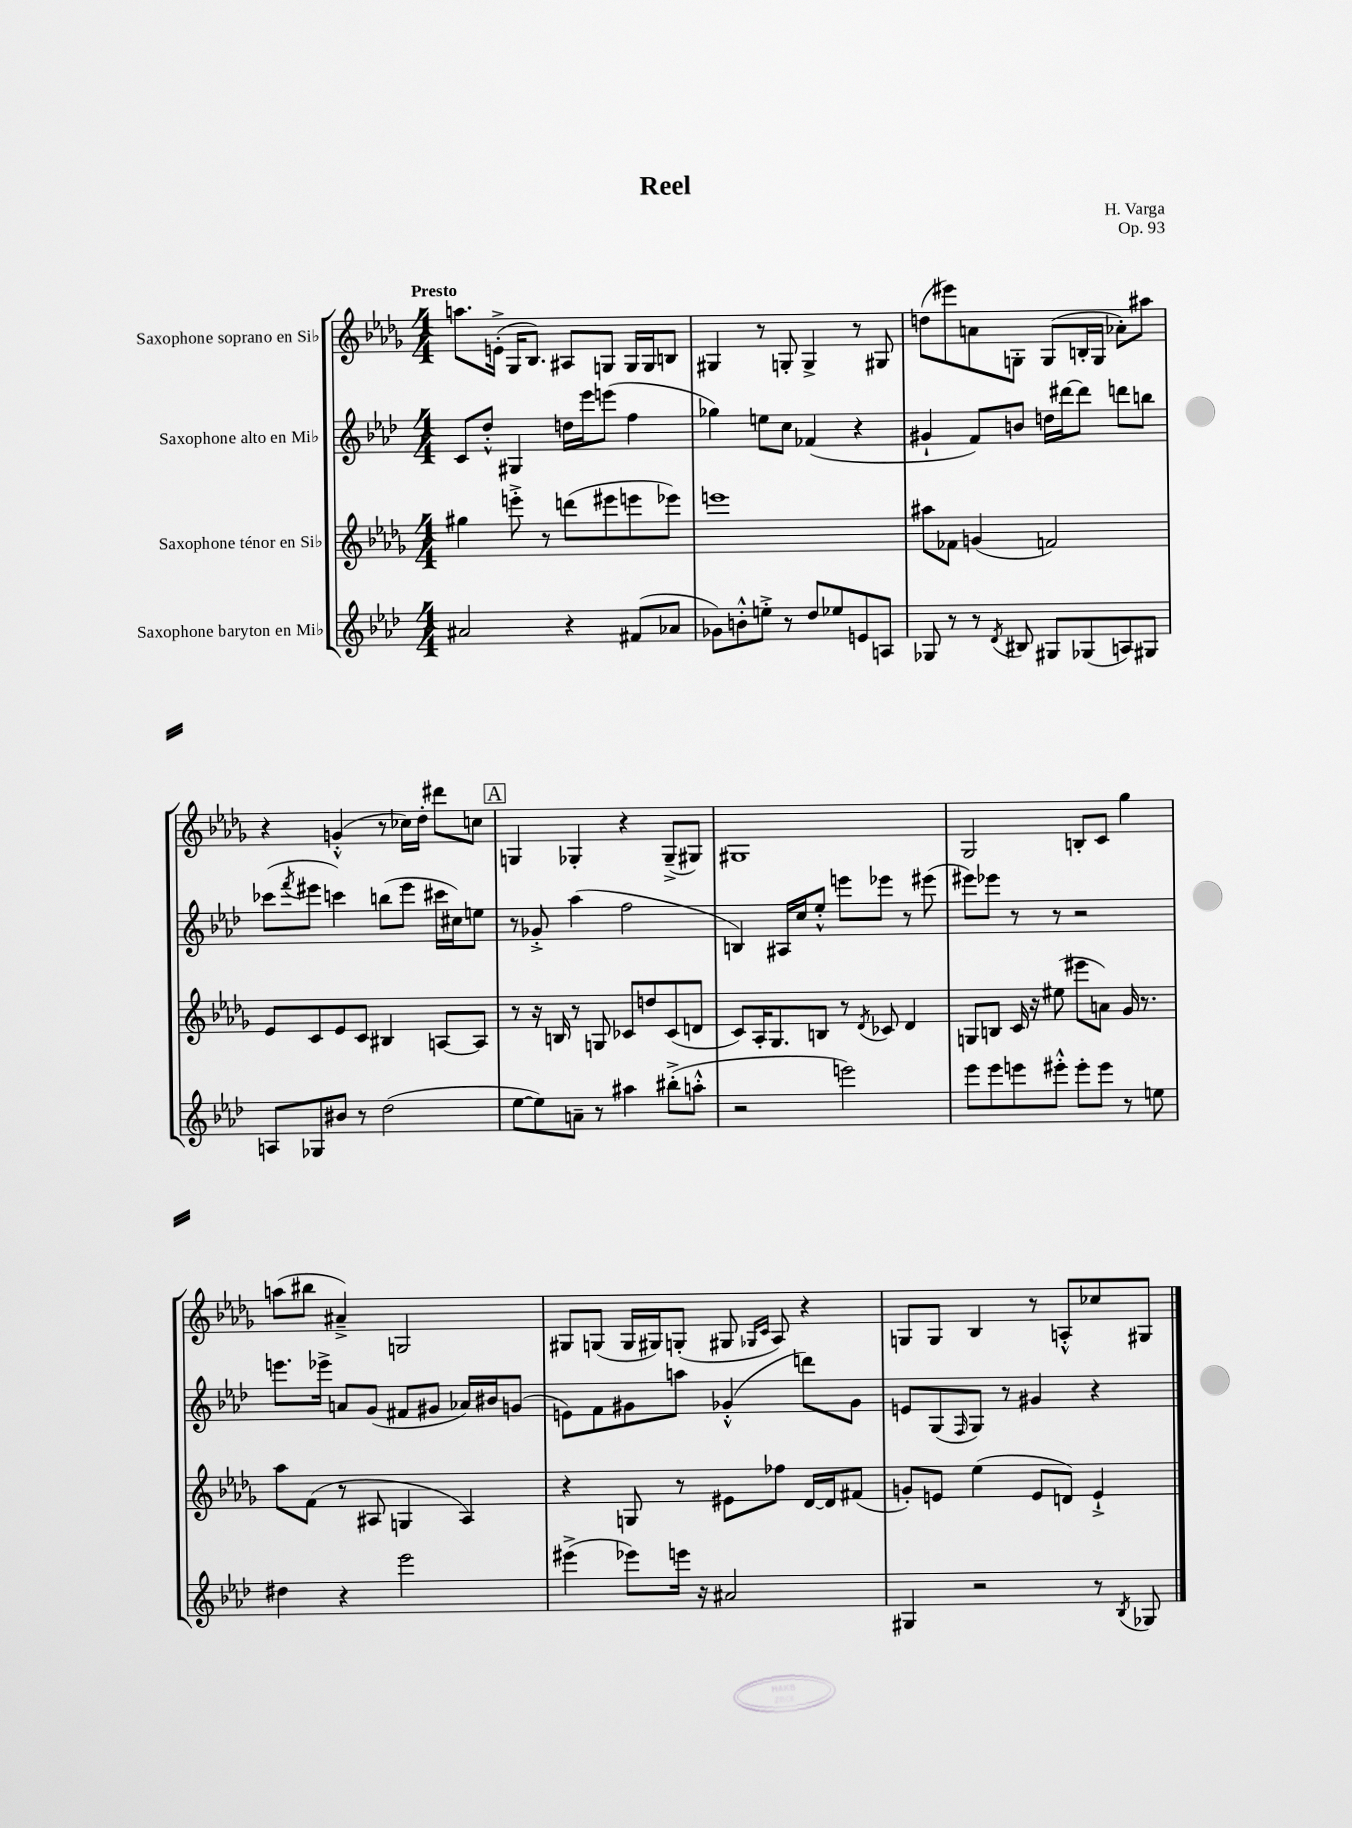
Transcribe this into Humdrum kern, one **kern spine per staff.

**kern	**kern	**kern	**kern
*staff4	*staff3	*staff2	*staff1
*clefG2	*clefG2	*clefG2	*clefG2
*k[b-e-a-d-]	*k[b-e-a-d-g-]	*k[b-e-a-d-]	*k[b-e-a-d-g-]
*M4/4	*M4/4	*M4/4	*M4/4
2a#	4gg#	8c	8.aa
.	.	8dd-'^^	.
.	.	.	(16e'^
.	8eee'^	4G#	16G-
.	.	.	8.B-)
.	8r	.	.
4r	(8ddd	16dd	8A#
.	.	16eee-	.
.	8eee#	(8eee	8G
(8f#	8eee	4ff	16G
.	.	.	16G
8a-	8eee-)	.	8B
=	=	=	=
8g-)	1eee	4gg-)	4G#
8b'^^	.	.	.
8ee'^	.	8ee	8r
8r	.	8cc	8G'
8dd-	.	(4f-	4G^
8ee-	.	.	.
8e	.	4r	8r
8A	.	.	8G#
=	=	=	=
8G-	8aa#	4g#`	(8dd
8r	8f-	.	8eee#)
8r	(4g	8f)	8a
8qd-	.	.	.
8B#	.	8b	8G'
8G#	2f)	16dd	(8G
.	.	[16ddd#	.
(8G-	.	8ddd#]	16B'
.	.	.	16G
8A)	.	8ddd	8a-')
8G#	.	8bb	8aa#
=	=	=	=
8A	8e-	(8ccc-	4r
.	.	8qfff	.
8G-	8c	8eee#	.
8b#	8e-	4ccc)	(4g'^^
8r	8c	.	.
(2dd-	4B#	(8bb	8r
.	.	8eee#	16cc-)
.	.	.	16dd-'
.	[8A	16ccc#	8ddd#
.	.	16cc#)	.
.	8A]	8ee	8cc
=	=	=	=
[8ee-	8r	8r	4G
8ee-])	16r	8g-'^	.
.	16B	.	.
8a~	8r	(4aa-	4G-'
8r	8G	.	.
4aa#	8c-	2ff	4r
.	8dd	.	.
(8bb#'^	(8c-	.	(8G-~^
8aa'^^	8d	.	8G#)
=	=	=	=
2r	8c)	4B)	1G#
.	16A-'	.	.
.	8.G-	.	.
.	.	16A#	.
.	.	16cc	.
.	8B	8ee-'^^	.
2eee)	8r	8eee	.
.	8qd-	.	.
.	8c-	8eee-	.
.	4d-	8r	.
.	.	(8eee#	.
=	=	=	=
8eee-	8G	8eee#)	2G-
8eee-	8B	8eee-	.
8eee	16c	8r	.
.	16r	.	.
8eee#'^^	(8ee#	8r	.
8eee#'	8eee#	2r	8B'
8eee#	8a)	.	8c
8r	16g-	.	4gg-
.	8.r	.	.
8ee	.	.	.
=	=	=	=
4dd#	8aa-	8.eee	(8aa
.	(8f	.	8bb#
.	.	16eee-^	.
4r	8r	8a	4a#~^)
.	8A#	(8g	.
2eee-	4G	8f#	2G
.	.	8g#	.
.	4A#)	16a-)	.
.	.	16b#	.
.	.	(8g	.
=	=	=	=
(4eee#^	4r	8e)	8G#
.	.	8f	(8G
8eee-)	8G	8g#	16G
.	.	.	16G#)
16eee	8r	8aa	(8G'
16r	.	.	.
2a#	8e#	(4g-'^^	8G#
.	.	.	16qqG-
.	.	.	16qqc
.	8ff-	.	8A-)
.	[16d-	8ddd)	4r
.	16d-]	.	.
.	(8f#	8g-	.
=	=	=	=
4G#	8g')	8e	8G
.	8e	(8G	8G
.	.	16qqF	.
2r	(4ee-	8G)	4B-
.	.	8r	.
.	8e	4g#	8r
.	8d)	.	8A'^^
8r	4e`^	4r	8cc-
8qB-	.	.	.
8G-	.	.	8G#
==	==	==	==
*-	*-	*-	*-
